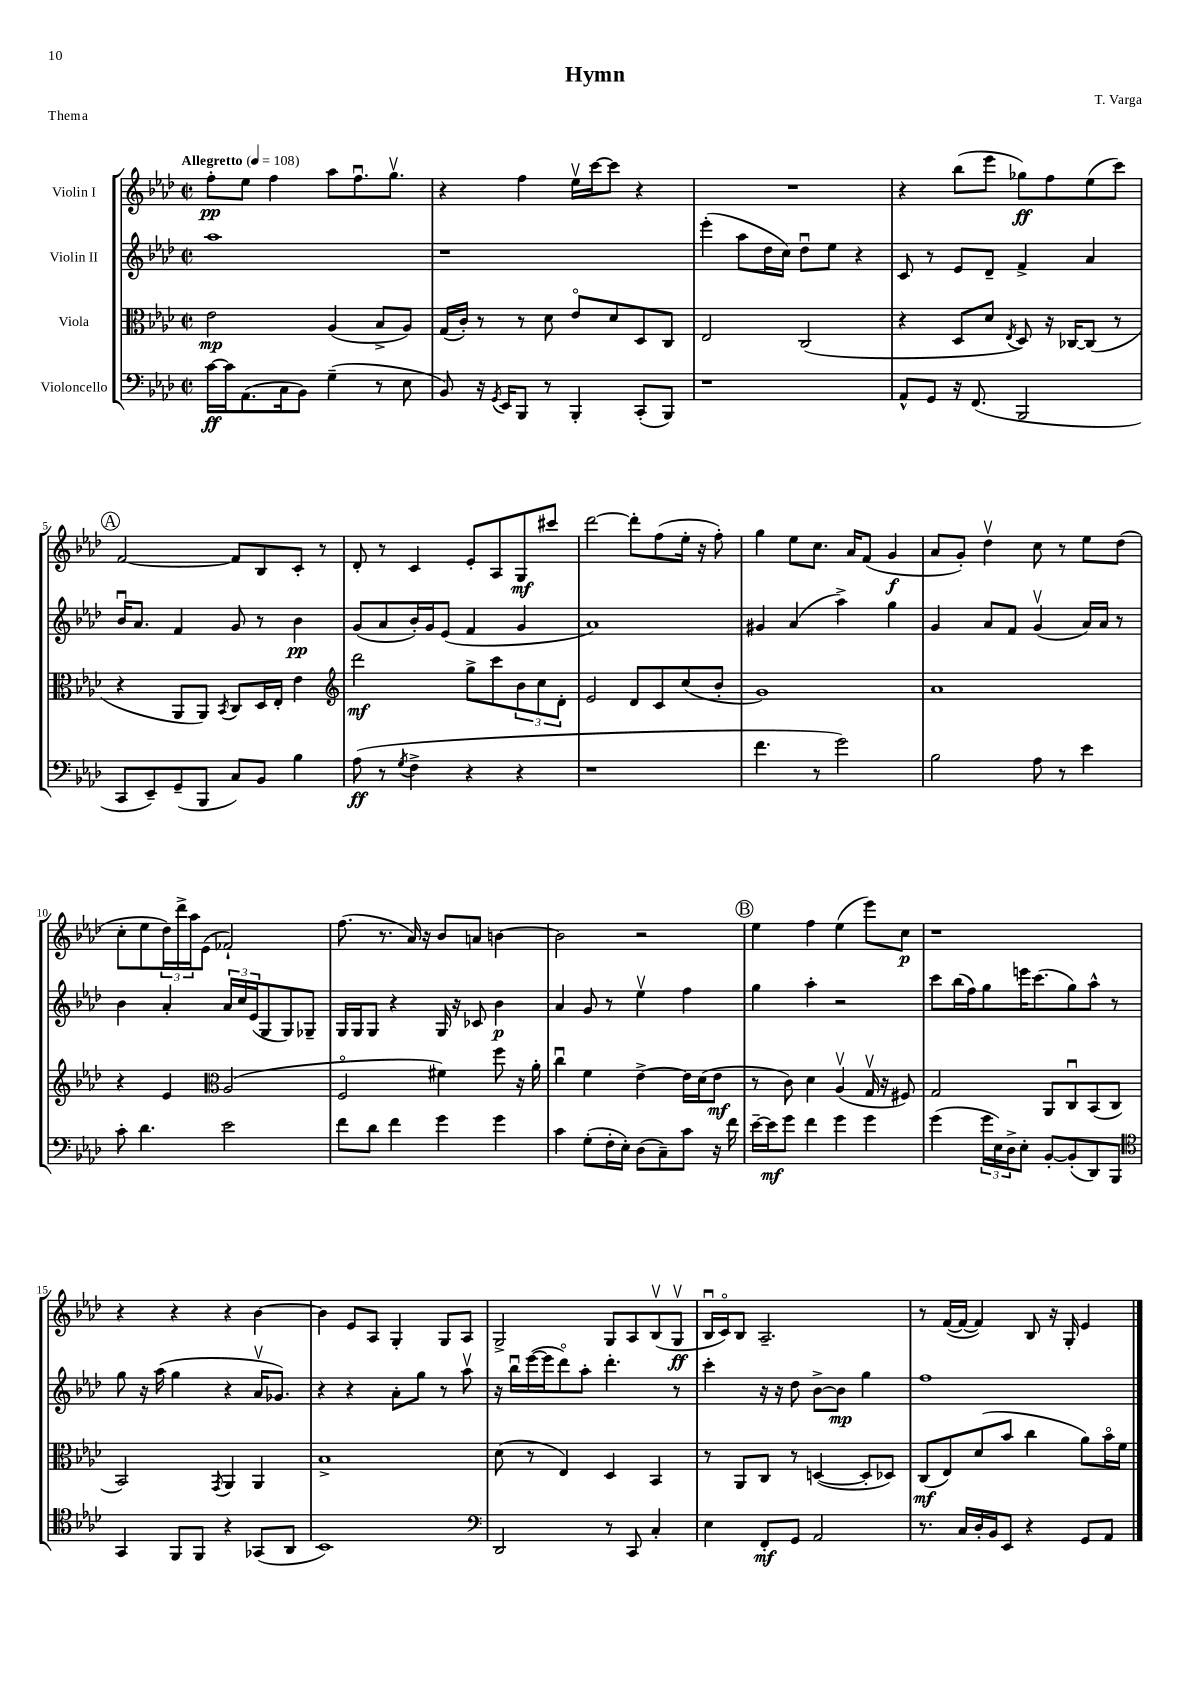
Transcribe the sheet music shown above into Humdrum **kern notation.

**kern	**kern	**kern	**kern
*staff4	*staff3	*staff2	*staff1
*clefF4	*clefC3	*clefG2	*clefG2
*k[b-e-a-d-]	*k[b-e-a-d-]	*k[b-e-a-d-]	*k[b-e-a-d-]
*M2/2	*M2/2	*M2/2	*M2/2
*met(c|)	*met(c|)	*met(c|)	*met(c|)
*MM108	*MM108	*MM108	*MM108
[16c	2e-	1aa-	8ff'
16c]	.	.	.
(8.AA-	.	.	8ee-
.	.	.	4ff
16C	.	.	.
8BB-)	.	.	.
(4G~	(4A-	.	8aa-
.	.	.	8.ffu
8r	8B-^	.	.
.	.	.	8.ggv
8E-	8A-)	.	.
=	=	=	=
8BB-)	(16G	1r	4r
.	16c')	.	.
16r	8r	.	.
8qGG	.	.	.
16EE-	.	.	.
8BBB-	8r	.	4ff
8r	8d-	.	.
4BBB-'	8e-o	.	16ee-v
.	.	.	[16ccc
.	8d-	.	8ccc]
(8CC'	8D-	.	4r
8BBB-)	8C	.	.
=	=	=	=
1r	2E-	(4eee-'	1r
.	.	8aa-	.
.	.	16dd-	.
.	.	16cc)	.
.	(2C	8dd-u	.
.	.	8ee-	.
.	.	4r	.
=	=	=	=
8AA-^^	4r	8c	4r
8GG	.	8r	.
16r	8D-	8e-	(8bb-
(8.FF	.	.	.
.	8d-	8d-~	8eee-
.	8qE-	.	.
2BBB-	8D-)	4f^	8gg-)
.	16r	.	8ff
.	[16C-	.	.
.	(8C-]	4a-	(8ee-
.	8r	.	8ccc)
=	=	=	=
8CC	4r	16b-u	[2f
.	.	8.a-	.
8EE-~)	.	.	.
(8GG~	8AA-	4f	.
8BBB-	8AA-)	.	.
.	8qBB-	.	.
8C)	8C	8g	8f]
8BB-	16D-	8r	8B-
.	16E-'	.	.
4B-	4e-	4b-	8c'
.	.	.	8r
=	=	=	=
*	*clefG2	*	*
(8A-	2ddd-	(8g	8d-'
8r	.	8a-	8r
8qG	.	.	.
4F^	.	16b-')	4c
.	.	16g	.
.	.	(8e-	.
4r	8gg^	4f	8e-'
.	8ccc	.	8A-
4r	12b-	4g	8G
.	12cc	.	.
.	.	.	8ccc#
.	12d-'	.	.
=	=	=	=
1r	2e-	1a-)	[2ddd-
.	8d-	.	8ddd-']
.	8c	.	(8ff
.	(8cc	.	16ee-'
.	.	.	16r
.	8b-'	.	8ff')
=	=	=	=
4.f	1g)	4g#	4gg
.	.	(4a-	8ee-
8r	.	.	8.cc
2g)	.	4aa-^)	.
.	.	.	16a-
.	.	.	(8f
.	.	4gg	4g
=	=	=	=
2B-	1a-	4g	8a-
.	.	.	8g')
.	.	8a-	4dd-v
.	.	8f	.
8A-	.	(4gv	8cc
8r	.	.	8r
4e-	.	16a-)	8ee-
.	.	16a-	.
.	.	8r	(8dd-
=	=	=	=
8c'	4r	4b-	8cc'
4.d-	.	.	8ee-
.	4e-	4a-'	24dd-)
.	.	.	24ddd-^
.	.	.	24aa-
.	.	.	(8e-
*	*clefC3	*	*
2e-	(2A-	24a-	2f-`)
.	.	24cc	.
.	.	(24e-	.
.	.	8G	.
.	.	8G)	.
.	.	8G-~	.
=	=	=	=
8f	2Fo	16G	(8.ff
.	.	16G	.
8d-	.	8G	.
.	.	.	8.r
4f	.	4r	.
.	.	.	16a-)
.	.	.	16r
4g	4f#)	16G	8b-
.	.	16r	.
.	.	8c-	8a
4g	8ff	4b-	[4b
.	16r	.	.
.	16a-'	.	.
=	=	=	=
4c	4ccu	4a-	2b]
(8G'	4f	8g	.
16F'	.	8r	.
16E-')	.	.	.
(8D-	[4e-^	4ee-v	2r
8C~)	.	.	.
8c	16e-]	4ff	.
.	(16d-	.	.
16r	8e-	.	.
16f	.	.	.
=	=	=	=
[16e-~	8r	4gg	4ee-
16e-]	.	.	.
8g	8c)	.	.
4f	4d-	4aa-'	4ff
4g	(4A-v	2r	(4ee-
4g	16Gv	.	8eee-)
.	16r	.	.
.	8F#)	.	8cc
=	=	=	=
(4g	2G	8ccc	1r
.	.	(16bb-	.
.	.	16ff)	.
24g	.	8gg	.
24E-)	.	.	.
24D-^	.	.	.
8E-'	.	16eee	.
.	.	(8.ccc	.
[8BB-'	8AA-	.	.
(8BB-']	8Cu	8gg)	.
8DD-)	(8BB-	8aa-^^	.
8BBB-	8C	8r	.
=	=	=	=
*clefC4	*	*	*
4GG	2BB-)	8gg	4r
.	.	16r	.
.	.	(16aa-	.
8FF	.	4gg	4r
8FF	.	.	.
.	8qGG	.	.
4r	4AA-	4r	4r
(8GG-	4AA-	16a-v	[4b-
.	.	8.g-)	.
8AA-	.	.	.
=	=	=	=
1BB-)	1B-^	4r	4b-]
.	.	4r	8e-
.	.	.	8A-
.	.	8a-'	4G'
.	.	8gg	.
.	.	8r	8G
.	.	8aa-v	8A-
=	=	=	=
*clefF4	*	*	*
2DD-	(8d-	16r	2G^
.	.	16bb-u	.
.	8r	([16eee-	.
.	.	16eee-]	.
.	4E-)	8ddd-o)	.
.	.	8aa-'	.
8r	4D-	4.ddd-'	8G
8CC	.	.	8A-
4C'	4BB-	.	(8B-v
.	.	8r	8Gv
=	=	=	=
4E-	8r	4ccc'	16B-u
.	.	.	16co)
.	8AA-	.	8B-
8FF'	8C	16r	2.A-~
.	.	16r	.
8GG	8r	8dd-	.
2AA-	([4D	[8b-^	.
.	.	8b-]	.
.	8D']	4gg	.
.	8D-)	.	.
=	=	=	=
8.r	(8C	1ff	8r
.	8E-)	.	([16f
16C	.	.	16f_
16D-'	(8d-	.	4f])
16BB-	.	.	.
8EE-	8b-	.	.
4r	4cc	.	8B-
.	.	.	16r
.	.	.	16G'
8GG	8a-)	.	4e-
8AA-	16b-o	.	.
.	16f	.	.
==	==	==	==
*-	*-	*-	*-
